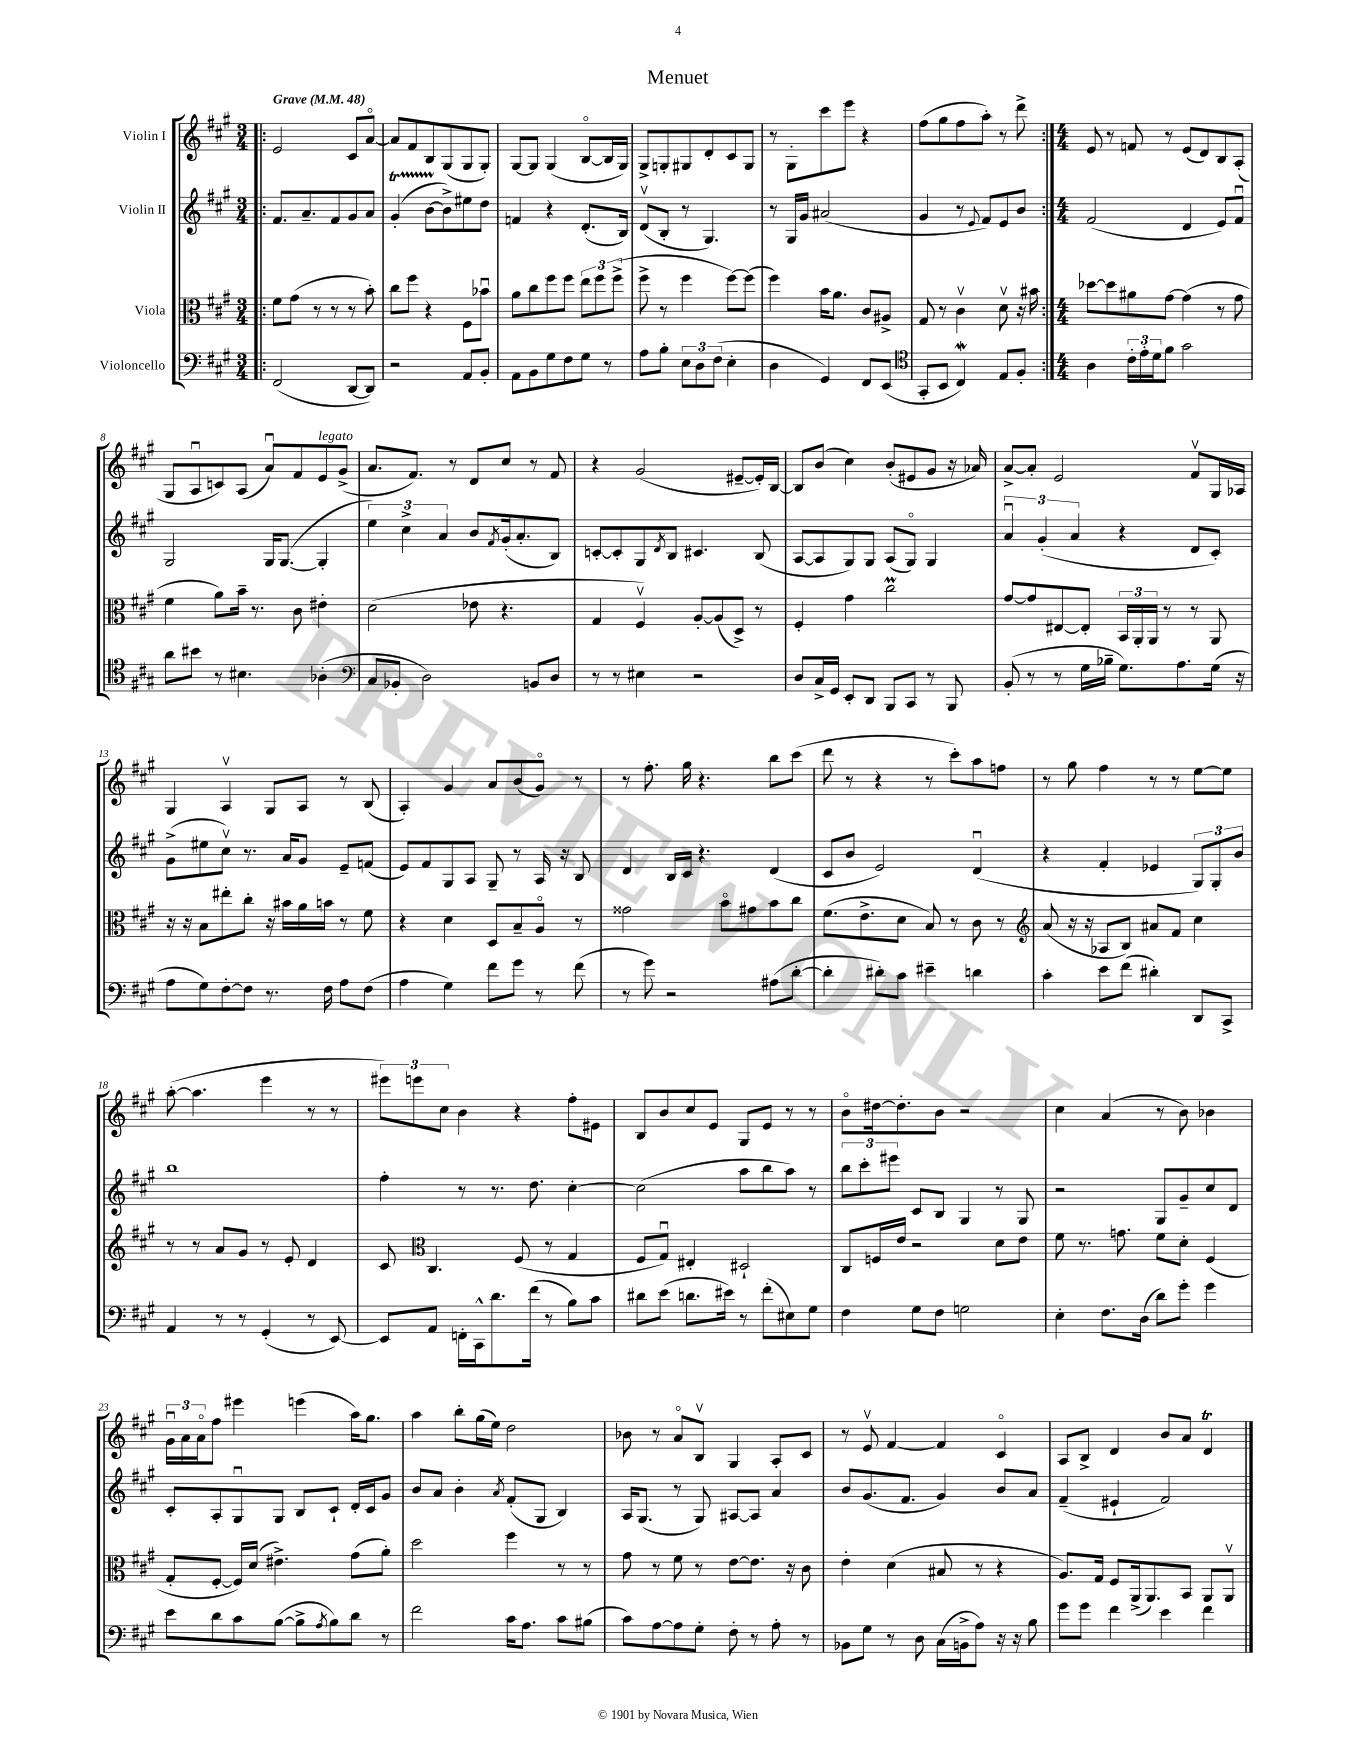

**kern	**kern	**kern	**kern
*staff4	*staff3	*staff2	*staff1
*clefF4	*clefC3	*clefG2	*clefG2
*k[f#c#g#]	*k[f#c#g#]	*k[f#c#g#]	*k[f#c#g#]
*M3/4	*M3/4	*M3/4	*M3/4
*MM48	*MM48	*MM48	*MM48
=!|:	=!|:	=!|:	=!|:
(2FF#	8f#	8.f#	2e
.	(8g#	.	.
.	.	8.a~	.
.	8r	.	.
.	8r	8f#	.
[8DD	8r	8g#	8c#
8DD])	8b')	8a	[8ao
=	=	=	=
2r	8cc#	(4g#'	8a]
.	8ff#	.	8f#
.	4r	[8b	8B
.	.	8b^])	(8G#
8AA	8F#	8ee#	8G#
8BB'	8b-u	8dd	8G#')
=	=	=	=
8AA	8a	4f	[8G#
8BB	8cc#	.	8G#]
8G#	8ff#	4r	(4G#
8F#	8ff#	.	.
8G#	12ee	(8.d'	[8Bo
.	12ff#	.	.
8r	.	.	16B]
.	(12ff#^	.	.
.	.	16B)	16G#)
=	=	=	=
8A	8ff#^	(8dv	8G#^
8B'	8r	8B'	8G'
12E	4ff#	8r	8G#
12D	.	.	.
.	.	4.G#)	8d'
(12F#	.	.	.
4E'	[8ff#)	.	8c#
.	(8ff#]	.	8G#
=	=	=	=
4D	4ff#)	8r	8r
.	.	16G#	8G#'
.	.	16g#	.
4GG#)	16b	(2a#	8ccc#
.	8.a	.	.
.	.	.	8eee
8FF#	8c#	.	4r
(8EE	8A#^	.	.
=	=	=	=
*clefC4	*	*	*
8GG#'	8G#	4g#	(8ff#
8BB	8r	.	8gg#
4C#)	4c#v	8r	8ff#
.	.	8qqe	.
.	.	8f#)	8aa')
8E	8dv	8e	8r
8F#'	16r	8b	8ddd^
.	16b#	.	.
=:|!	=:|!	=:|!	=:|!
*M4/4	*M4/4	*M4/4	*M4/4
4A	[8dd-	(2f#	8e
.	8dd-]	.	8r
24c#'	8a#	.	8f
24e'	.	.	.
24d	.	.	.
8f#	[8g#	.	8r
2g#	(4g#]	4d	(8e
.	.	.	8d)
.	8r	8e)	8B
.	8g#	8f#u	(8A'
=	=	=	=
8a	4f#	2G#	8G#
8b#	.	.	8Au
8r	8a)	.	8c)
4.B#	16b~	.	(8A
.	8.r	.	.
.	.	16G#	8au)
.	.	([8.G#	.
.	8c#	.	8f#
(4A-'	4e#'	4G#']	8e
.	.	.	(8g#^
=	=	=	=
*clefF4	*	*	*
8C#	(2d	6ee)	8.a
8BB-'	.	.	.
.	.	6cc#^	.
.	.	.	8.f#)
2D)	.	.	.
.	.	6a	.
.	.	.	8r
.	8e-	8b	8d
.	.	8qf#	.
.	4.r	(16g#'	8cc#
.	.	8.a'	.
8BB	.	.	8r
8D	.	8B)	8f#
=	=	=	=
8r	4G#	[8c'	4r
8r	.	8c']	.
4E#	4F#v)	8G#	(2g#
.	.	8qd	.
.	.	8B	.
2r	[8A'	4.c#	.
.	(8A]	.	.
.	8D^)	.	[8e#~
.	8r	(8B	16e#'])
.	.	.	[16B
=	=	=	=
8D	4F#'	[8A	8B]
16C#^	.	8A]	(8b
16GG#	.	.	.
8EE'	4g#	8G#)	4cc#)
8DD	.	8G#	.
8BBB	2cc#	(8A	(8b'
8CC#	.	8G#o)	8e#
8r	.	4G#	8g#
8BBB	.	.	16r
.	.	.	16a-)
=	=	=	=
(8BB'	[8g#	6au	[8a^
8r	8g#]	.	8a']
.	.	(6g#'	.
8r	[8E#	.	2e
.	.	6a	.
16G#	8E#']	.	.
16B-~	.	.	.
8.G#)	24BB	4r	.
.	24AA'	.	.
.	24AA	.	.
.	8r	.	.
8.A	.	.	.
.	8r	8d	8f#v
(16G#	8AA	8c#')	16G#
16r	.	.	16A-
=	=	=	=
8A	16r	(8g#^	4G#
.	16r	.	.
8G#)	8B	8ee#	.
[8F#'	8ee#'	8cc#v)	4Av
8F#]	8cc#'	8.r	.
8.r	16r	.	8G#
.	16b#	16a	.
.	16a	8g#	8A
16F#	16b	.	.
8A	8r	8e~	8r
(8F#	8f#	(8f	(8B
=	=	=	=
4A	4r	8e)	4A')
.	.	8f#	.
4G#)	4d	8G#	4g#
.	.	8A	.
8f#	8D	8G#~	8a
8g#	8B~	8r	(8b
8r	8Ao	16A	8g#o)
.	.	16r	.
(8f#	8r	8B	8r
=	=	=	=
8r	2g##	4d	8r
8g#)	.	.	8.ff#'
2r	.	16B	.
.	.	16c#	16gg#
.	.	4.r	4.r
.	8bo	.	.
.	8g#	.	.
(8A#	8b	(4d	8bb
[8d'	8cc#	.	(8ccc#
=	=	=	=
4d']	(8.f#	8c#	8ddd
.	.	8b	8r
.	8.e^	.	.
8d#')	.	2e)	4r
8c#	8d	.	.
4e#~	8B)	.	8r
.	8r	.	8ccc#')
4d	8c#	(4du	8aa
.	8r	.	8ff
=	=	=	=
*	*clefG2	*	*
4c#'	(8a	4r	8r
.	16r	.	8gg#
.	16r	.	.
8e	8A-	4f#'	4ff#
(8f#	8B)	.	.
4d#')	8a#	4e-	8r
.	8f#	.	8r
8DD	4cc#	12G#)	[8ee
.	.	12G#'	.
8CC#^	.	.	8ee]
.	.	12b	.
=	=	=	=
4AA	8r	1bb	([8aa'
.	8r	.	4.aa]
8r	8a	.	.
8r	8g#	.	.
(4GG#'	8r	.	4eee
.	8e'	.	.
8r	4d	.	8r
[8EE)	.	.	8r
=	=	=	=
8EE]	8c#	4ff#'	12eee#)
.	.	.	12eee
*	*clefC3	*	*
8AA	4.C#	.	.
.	.	.	12cc#
16FF'	.	8r	4b
16CC#^^	.	.	.
8.d	.	8.r	.
.	(8F#	.	4r
(16f#	.	8.dd	.
8r	8r	.	.
8B)	4G#	[4cc#'	8ff#'
8c#	.	.	8e#
=	=	=	=
8d#	8F#	(2cc#]	8B
(8e	8G#u)	.	8b
8.d	4E#'	.	8cc#
.	.	.	8e
16e#)	.	.	.
8r	2D#`	8aa	8G#
(8f#'	.	8bb	8e
8E#)	.	8aa)	8r
8G#	.	8r	8r
=	=	=	=
4F#	8C#	12bb	8bo
.	.	12ccc#'	.
.	16F	.	[16dd#
.	.	12eee#	.
.	16e	.	8.dd#']
8G#	2r	8c#	.
8F#	.	8B	8b
2G	.	4G#	2r
.	8d	8r	.
.	8e	8G#	.
=	=	=	=
4E'	8f#	2r	4cc#
.	8.r	.	.
8.F#	.	.	(4a
.	8.g	.	.
(16D	.	.	.
8d)	8f#	8G#	8r
8g#'	8d'	8g#~	8b)
4g#	(4F#	8cc#	4b-
.	.	8d	.
=	=	=	=
8e	8G#'	8c#'	24g#u
.	.	.	24a
.	.	.	24ao
8d	[8F#'	8A'	8ff#
8c#	16F#])	8G#u	4eee#
.	(16d	.	.
([8B	4.e#^)	8G#	.
8B^]	.	8B	(4eee
8qA	.	.	.
8B)	.	8c#`	.
8d	(8g#	16d'	16aa)
.	.	16c#	8.gg#
8r	8a')	8g#	.
=	=	=	=
2f#	2dd	8b	4aa
.	.	8a	.
.	.	4b'	8bb'
.	.	.	(16gg#
.	.	.	16ee)
.	.	8qa	.
16c#	4ff#	(8f#'	2dd
8.A	.	.	.
.	.	8G#	.
8c#	8r	4B)	.
(8B#	8r	.	.
=	=	=	=
8c#)	8g#	16A	8b-
.	.	(8.G#	.
[8A	8r	.	8r
8A]	8f#	8r	8ao
8G#'	8r	8G#)	8Bv
8F#'	[8e	[8A#	4G#
8r	8.e]	8A#]	.
8A'	.	4a	8A'
.	16r	.	.
8r	8c#	.	8c#
=	=	=	=
8BB-	4e'	8b	8r
8G#	.	(8.g#	8ev
8r	(4d	.	[4f#
.	.	8.f#	.
8D	.	.	.
(16C#	8B#	4g#)	4f#]
16BB^	.	.	.
8A)	8r	.	.
16r	4r	8b	4c#o
16r	.	.	.
8B	.	8a	.
=	=	=	=
8g#	8.A)	(4f#~	8A
8g#	.	.	8B^
.	16G#	.	.
4f#	8F#	4e#`	4d
.	(16AA^	.	.
.	8.AA)	.	.
4e	.	2f#)	8b
.	8BB	.	8a
4f#	8AA	.	4d
.	8AAv	.	.
==	==	==	==
*-	*-	*-	*-
